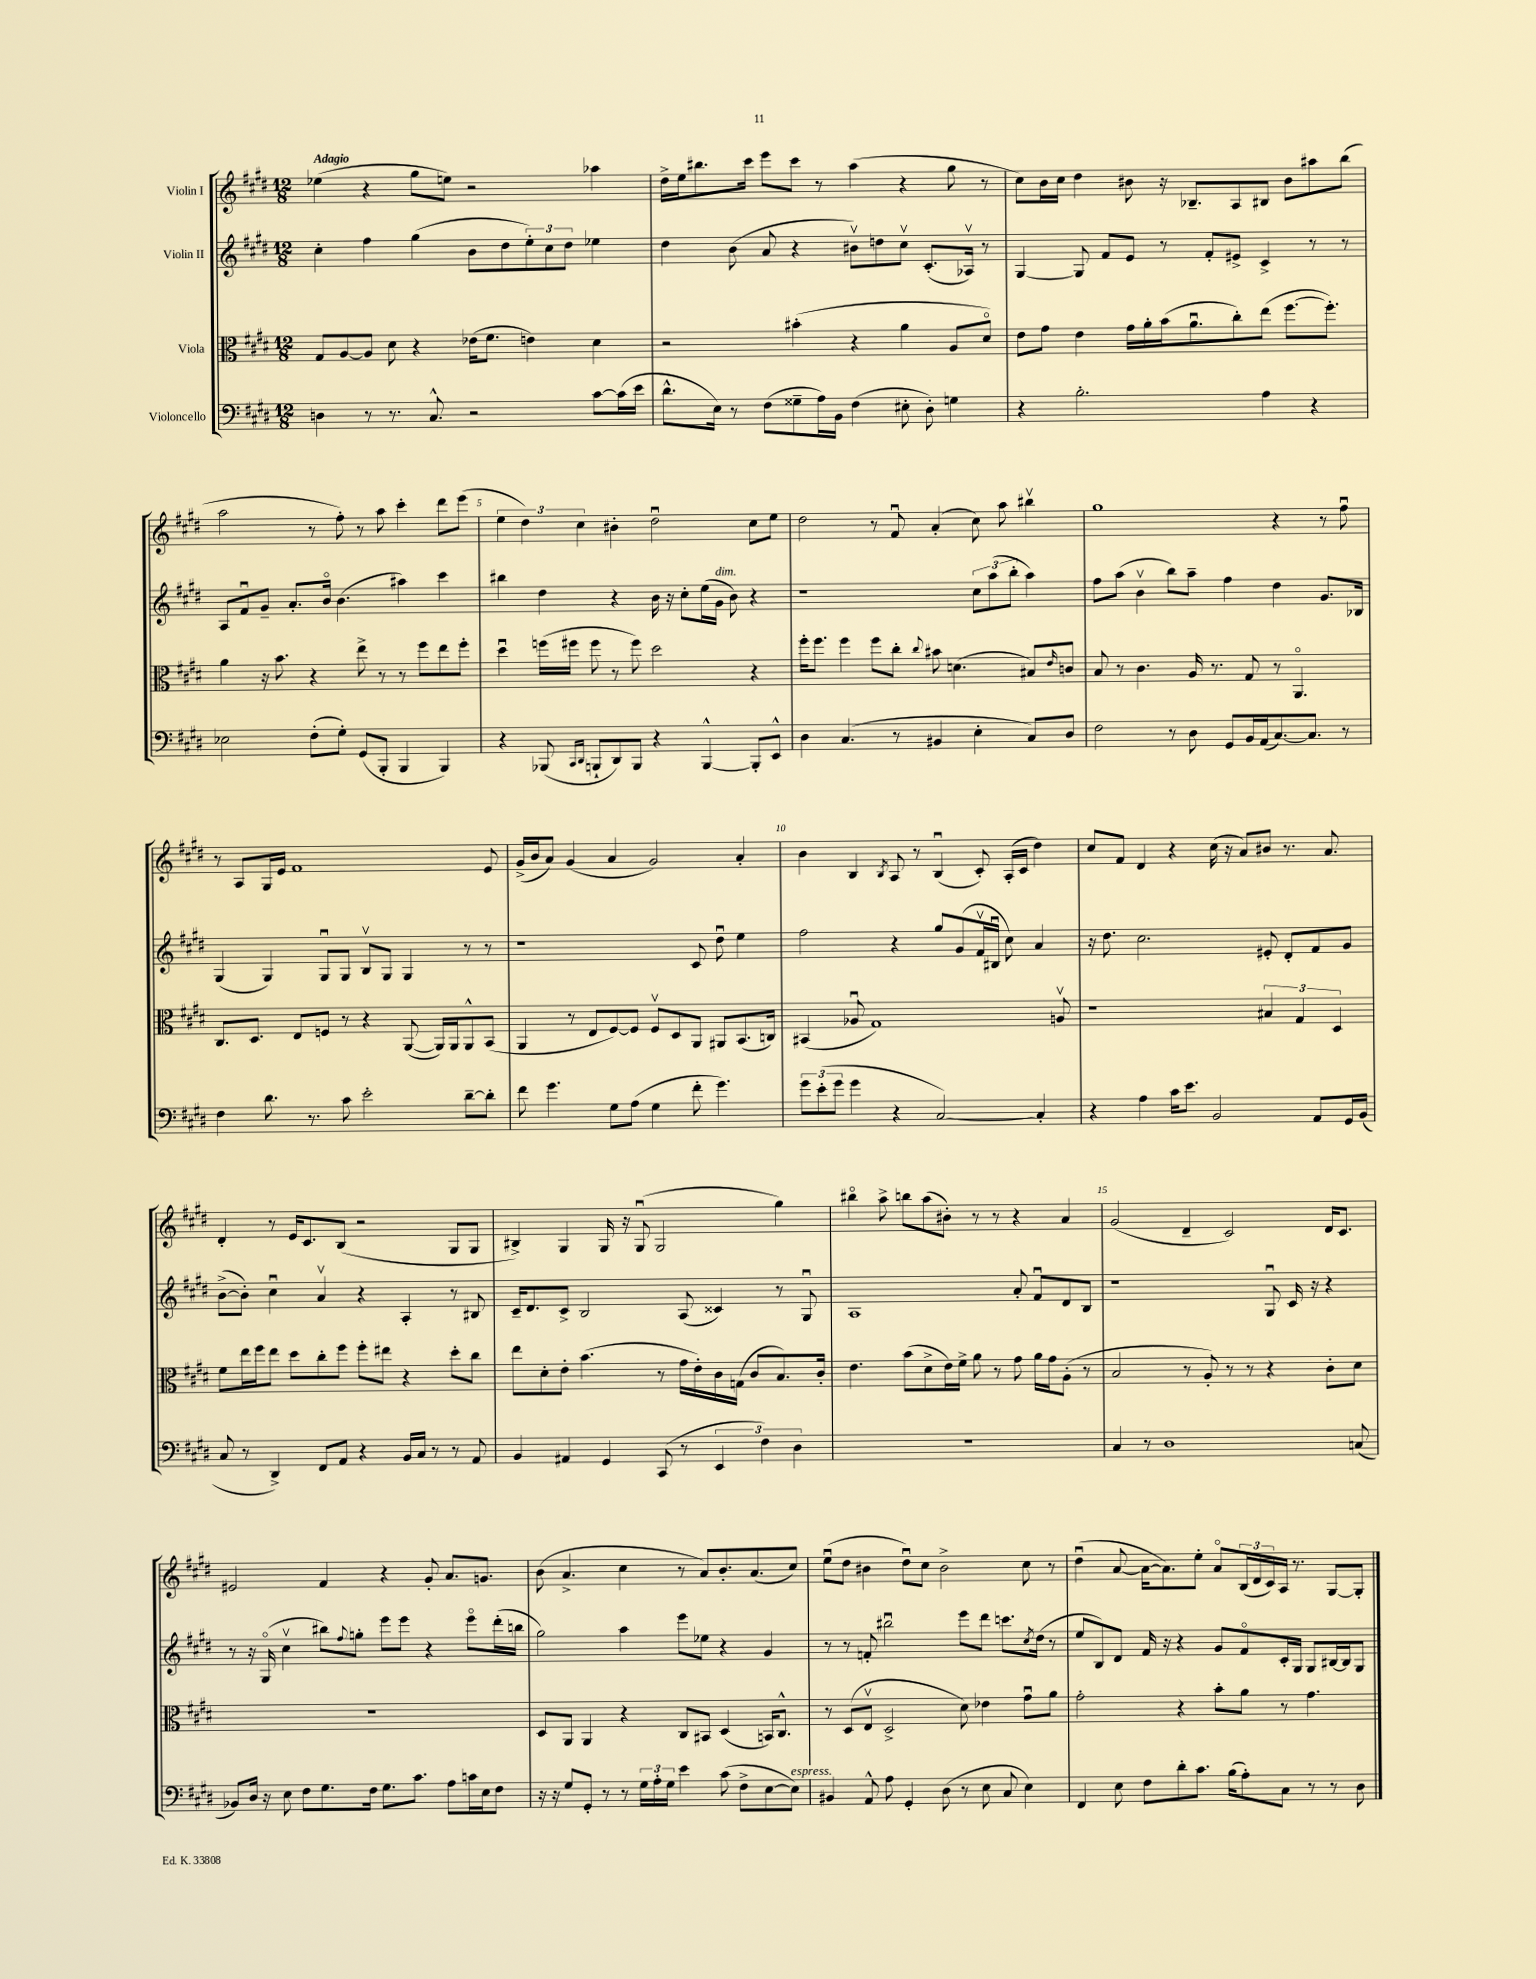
<<
\new StaffGroup <<
\new Staff = "s0" \with { instrumentName = "Violin I" } {
    \clef treble \key e \major \numericTimeSignature \time 12/8 \tempo "Adagio"
    ees''4( r4 gis''8 e''8) r2 aes''4 |
    dis''16-> e''16 bis''8. cis'''16 e'''8 cis'''8 r8 a''4( r4 gis''8 r8 |
    cis''8) b'16 cis''16 dis''4 bis'8 r16 bes8.-- a8 bis8 bis'8 ais''8 b''8( |
    a''2 r8 fis''8-.) r8 a''8 cis'''4-. dis'''8 e'''8( |
    \tuplet 3/2 { e''4 dis''4) cis''4 } bis'4-. dis''2\downbow cis''8 e''8 |
    dis''2 r8 fis'8\downbow a'4-.( cis''8) a''8 bis''4\upbow |
    gis''1 r4 r8 fis''8\downbow |
    r8 a8 gis16 e'16 fis'1 e'8 |
    gis'16->( b'16 a'8) gis'4( a'4 gis'2) a'4-. |
    b'4 b4 \acciaccatura { b8 } a8 r8 b4\downbow( cis'8-.) a16-.( cis'16 dis''4) |
    cis''8 fis'8 dis'4 r4 cis''16( r16 a'8) bis'8 r8. a'8. |
    dis'4-. r8 e'16 cis'8. b8( r2 gis8 gis8 |
    bis4->) gis4 gis16 r16 gis8\downbow( gis2 gis''4) |
    bis''4\flageolet a''8-> b''8 a''8( bis'8-.) r8 r8 r4 a'4 |
    gis'2( dis'4-- cis'2) dis'16 cis'8. |
    eis'2 fis'4 r4 gis'8-. a'8. g'8. |
    b'8( a'4.-> cis''4 r8 a'8) b'8.-. a'8.( cis''8) |
    e''8\downbow( dis''8 bis'4 dis''8\downbow) cis''8 bis'2-> cis''8 r8 |
    dis''4\downbow( a'8~ a'16~ a'8.) e''8-. a'8\flageolet \tuplet 3/2 { b16( dis'16 cis'16) } a16 r8. gis8~ gis8-. \bar "|." |
}
\new Staff = "s1" \with { instrumentName = "Violin II" } {
    \clef treble \key e \major \numericTimeSignature \time 12/8
    cis''4-. fis''4 gis''4( b'8 dis''8 \tuplet 3/2 { e''8-.) cis''8 dis''8 } ees''4 |
    dis''4 b'8( a'8 r4 bis'8\upbow) d''8 cis''8\upbow cis'8.-.( aes16\upbow) r8 |
    gis4~ gis8 fis'8 e'8 r8 fis'8-. eis'8-> cis'4-> r8 r8 |
    a8 fis'8\downbow gis'8-- a'8.-. b'16\flageolet b'4.( ais''4) cis'''4 |
    bis''4 dis''4 r4 b'16 r16 cis''8-. e''16( gis'16^\markup { \italic "dim." } b'8) r4 |
    r1 \tuplet 3/2 { cis''8 a''8( b''8-. } a''4) |
    fis''8 a''8( b'4\upbow b''8) a''8-- fis''4 dis''4 gis'8. bes16 |
    gis4( gis4) gis8\downbow gis8 b8\upbow gis8 gis4 r8 r8 |
    r1 cis'8 dis''8\downbow e''4 |
    fis''2 r4 gis''8 gis'8( fis'16\upbow bis16\downbow cis''8) a'4 |
    r16 dis''8. cis''2. eis'8-. dis'8-. fis'8 gis'8 |
    b'8~->( b'8-.) cis''4\downbow a'4\upbow r4 a4-. r8 bis8 |
    cis'16-- dis'8. cis'8-> b2 a8( cisis'4) r8 gis8\downbow |
    a1 a'8-. fis'8\downbow dis'8 b8 |
    r1 gis8\downbow cis'16 r16 r4 |
    r8 r16 gis16\flageolet( cis''4\upbow bis''8) \appoggiatura { fis''8 } g''8-. e'''8 e'''8 r4 e'''8\flageolet dis'''16-.( b''16 |
    gis''2) a''4 e'''8 ees''8 r4 gis'4 |
    r8 r8 f'8-. bis''2\downbow e'''8 dis'''8 c'''8. \acciaccatura { cis''8 } dis''16( r8 |
    e''8 b8) dis'8 fis'16 r16 r4 gis'8 fis'8\flageolet cis'16-. gis16 gis8 bis16~ bis16 gis8 \bar "|." |
}
\new Staff = "s2" \with { instrumentName = "Viola" } {
    \clef alto \key e \major \numericTimeSignature \time 12/8
    gis8 a8~ a8 dis'8 r4 ees'16( fis'8. e'4) dis'4 |
    r2 bis'4-.( r4 a'4 a8 dis'8\flageolet) |
    e'8 gis'8 e'4 gis'16 a'16-. b'16( a'8.\downbow cis''8-.) e''8( fis''8.~ fis''8.-.) |
    a'4 r16 b'8. r4 e''8-> r8 r8 fis''8 e''8 fis''8-. |
    dis''4\downbow f''16( fis''16 fis''8 r8 fis''8) dis''2 r4 |
    fis''16-. fis''8. fis''4 fis''8 cis''8-. \appoggiatura { cis''8 } bis'8 d'4.( bis8) \grace { e'16 } c'8 |
    b8 r8 cis'4. a16 r8. gis8 r8 a,4.\flageolet |
    cis8. dis8. e8 f8 r8 r4 a,8~( a,16) a,16 a,8-^ b,8( |
    a,4 r8 e8 fis8~) fis8 fis8\upbow dis8 a,8 ais,8 b,8.( c16) |
    bis,4( aes8\downbow gis1) a8\upbow |
    r1 \tuplet 3/2 { bis4 gis4 dis4 } |
    fis'8 e''16 fis''16 e''8 dis''8 cis''8-. fis''8 fis''8-. eis''8 r4 dis''8-. cis''8 |
    e''8 dis'8-. e'8-. b'4.( r8 gis'16 e'16-.) cis'16 g16( cis'8 b8.) cis'16-. |
    e'4. b'8( dis'8-> e'16) fis'16-> a'8 r8 gis'8 a'16 gis'16 a8-.( r8 |
    b2 r8 a8-.) r8 r8 r4 cis'8-. dis'8 |
    R1. |
    dis8 a,8 a,4 r4 cis8 bis,8 dis4( b,16) cis8.-^ |
    r8 dis8( e8\upbow dis2-> dis'8) ees'4 gis'8\downbow a'8 |
    gis'2-. r4 b'8-. a'8 r8 gis'4. \bar "|." |
}
\new Staff = "s3" \with { instrumentName = "Violoncello" } {
    \clef bass \key e \major \numericTimeSignature \time 12/8
    d4 r8 r8. cis8.-^ r2 cis'8~ cis'16( e'16 |
    dis'8.-^ e16) r8 fis8( gisis8-- a16) b,16 fis4( eis8-. dis8-.) g4 |
    r4 b2.-. a4 r4 |
    ees2 fis8-.( gis8-.) gis,8( b,,8-. b,,4 b,,4) |
    r4 bes,,8( \grace { cis,16 dis,16 } b,,8-! dis,8) b,,8 r4 b,,4~-^ b,,8-. e,8-^ |
    dis4 cis4.( r8 bis,4 e4-. cis8) dis8 |
    fis2 r8 dis8 gis,8 b,16 a,16( cis8.~) cis8. r8 |
    fis4 dis'8. r8. cis'8 e'2-. dis'8~-- dis'8-. |
    fis'8 gis'4. gis8 a8( gis4 fis'8-. gis'4.) |
    \tuplet 3/2 { gis'8 e'8-.( gis'8 } gis'4 r4 cis2~) cis4-. |
    r4 a4 cis'16 e'8. b,2 a,8 gis,16 b,16( |
    cis8 r8 dis,4->) fis,8 a,8 r4 b,16 cis16 r8 r8 a,8 |
    b,4 ais,4 gis,4 cis,8( r8 \tuplet 3/2 { e,4 fis4) dis4 } |
    R1. |
    cis4 r8 dis1 c8( |
    bes,8) dis16 r16 e8 fis8 gis8. fis16 gis8. cis'8. a8 c'16 e16 fis8 |
    r16 r16 gis8 gis,8-. r8 r8 \tuplet 3/2 { gis16 a16-. gis16 } e'4 cis'8( fis8-> e8~ e8^\markup { \italic "espress." }) |
    bis,4 a,8-^ a8 gis,4-. dis8( r8 e8 cis8 e4) |
    fis,4 e8 fis8 dis'8-. cis'8. b16( a8-.) cis8 r8 r8 dis8 \bar "|." |
}
>>
>>
\layout { \context { \Score \override BarNumber.break-visibility = ##(#f #t #t) barNumberVisibility = #(every-nth-bar-number-visible 5) } }
